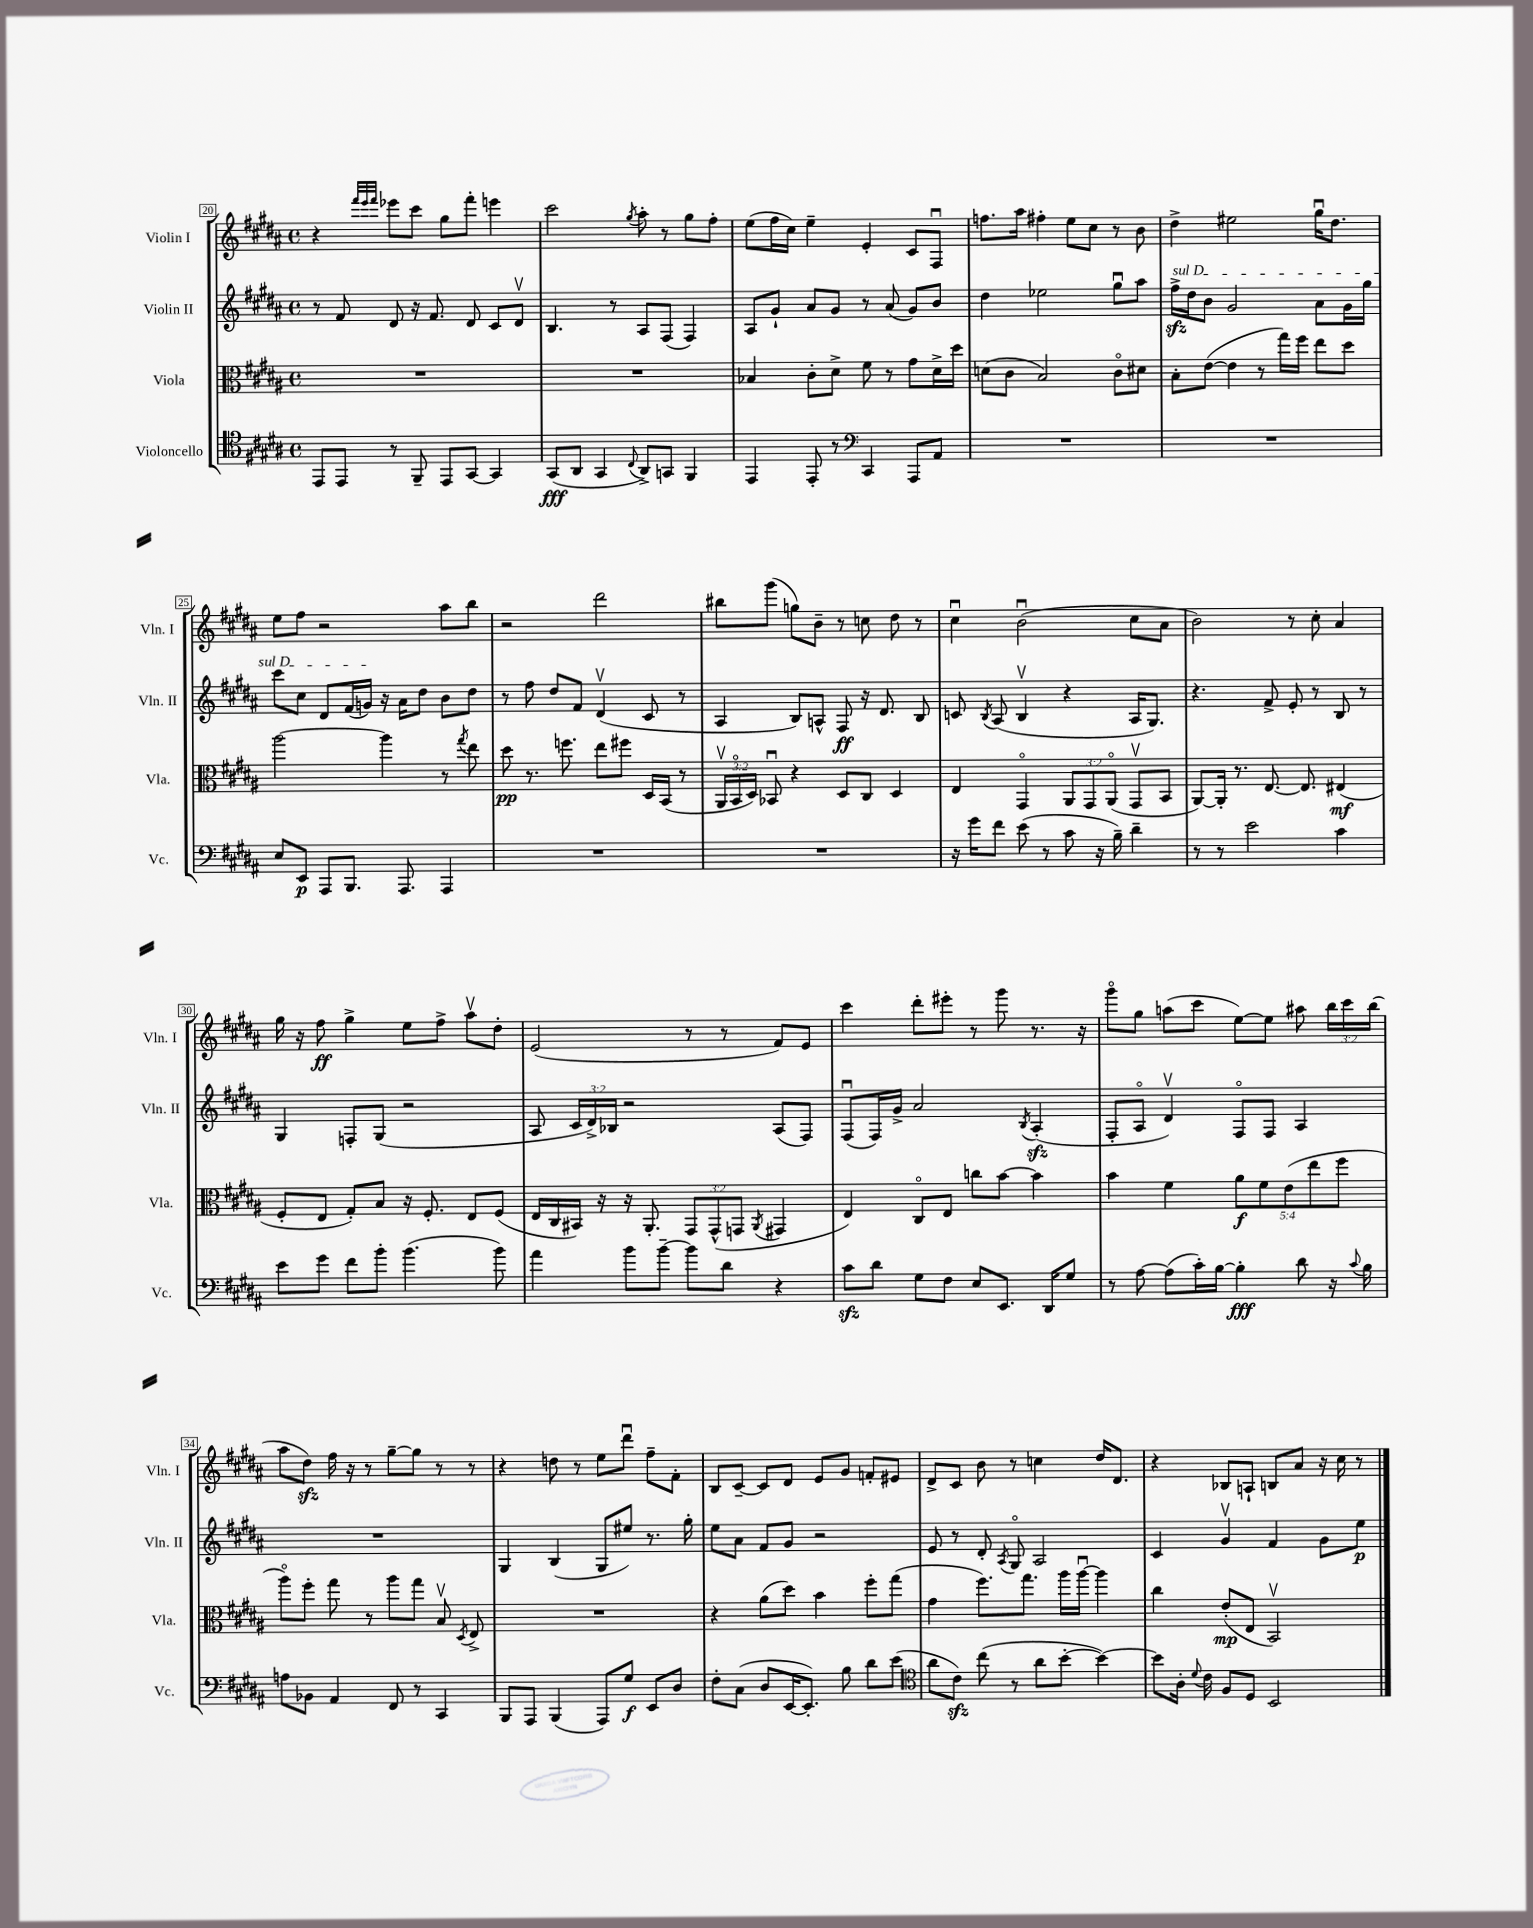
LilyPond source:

<<
\new StaffGroup <<
\new Staff = "s0" \with { instrumentName = "Violin I" shortInstrumentName = "Vln. I" } {
    \clef treble \key b \major \defaultTimeSignature \time 4/4 \override Staff.TupletNumber.text = #tuplet-number::calc-fraction-text
    \autoBeamOff r4 \grace { fis'''32[ e'''32 fis'''32] } ees'''8[ cis'''8] gis''8[ fis'''8]-. e'''4 |
    cis'''2 \acciaccatura { gis''8 } ais''8-. r8 gis''8[ fis''8]-. |
    e''8[( fis''16 cis''16]) e''4-- e'4-. cis'8[ fis8]\downbow |
    f''8.[ ais''16] fis''4-. e''8[ cis''8] r8 b'8 |
    dis''4-> eis''2 gis''16[\downbow dis''8.] |
    e''8[ fis''8] r2 ais''8[ b''8] |
    r2 dis'''2 |
    bis''8[ gis'''8]( g''8[) b'8]-- r8 c''8 dis''8 r8 |
    cis''4\downbow b'2\downbow( cis''8[ ais'8] |
    b'2) r8 cis''8-. ais'4 |
    gis''16 r16 fis''8\ff gis''4-> e''8[ fis''8]-> ais''8[\upbow dis''8]-. |
    e'2( r8 r8 fis'8[) e'8] |
    cis'''4 dis'''8[-. eis'''8]-. r8 gis'''8 r8. r16 |
    gis'''8[\flageolet gis''8] a''8[( cis'''8] e''8[~) e''8] ais''8 \tuplet 3/2 { b''16[ cis'''16 b''16]( } |
    ais''8[ dis''8]\sfz) fis''16 r16 r8 gis''8[~-- gis''8] r8 r8 |
    r4 d''8 r8 e''8[ dis'''8]\downbow fis''8[-- fis'8]-. |
    b8[ cis'8]~-- cis'8[ dis'8] e'8[ gis'8] f'8[-. eis'8] |
    dis'8[-> cis'8] b'8 r8 c''4 dis''16[ dis'8.] |
    r4 bes8[ a8]-! b8[ ais'8] r16 cis''16 r8 \bar "|." |
}
\new Staff = "s1" \with { instrumentName = "Violin II" shortInstrumentName = "Vln. II" } {
    \clef treble \key b \major \defaultTimeSignature \time 4/4 \override Staff.TupletNumber.text = #tuplet-number::calc-fraction-text
    \autoBeamOff r8 fis'8 dis'8 r16 fis'8. dis'8 cis'8[ dis'8]\upbow |
    b4. r8 ais8[ fis8]( fis4) |
    ais8[ gis'8]-! ais'8[ gis'8] r8 ais'8( gis'8[) b'8] |
    dis''4 ees''2 gis''8[\downbow ais''8] |
    \once \override TextSpanner.bound-details.left.text = \markup { \italic "sul D" } fis''16[->\sfz\startTextSpan dis''16 b'8] gis'2 ais'8[ gis'16 gis''16] |
    cis'''8[ cis''8] dis'8[ fis'16( g'16]\stopTextSpan) r16 ais'16[ dis''8] b'8[ dis''8] |
    r8 fis''8 dis''8[ fis'8] dis'4\upbow( cis'8 r8 |
    ais4 b8[) a8]-^ fis8\ff r16 dis'8. b8 |
    c'8 \acciaccatura { b8 } ais8( b4\upbow r4 ais16[ gis8.]) |
    r4. fis'8-> e'8-. r8 b8 r8 |
    gis4 f8[-. gis8]( r2 |
    ais8 \tuplet 3/2 { cis'16[ dis'16->) bes16] } r2 ais8[( fis8]) |
    fis8[\downbow( fis16) gis'16]-> ais'2 \acciaccatura { b8 } ais4-.\sfz( |
    fis8[-. ais8]\flageolet dis'4\upbow) fis8[\flageolet fis8] ais4 |
    R1 |
    gis4 b4( gis8[ eis''8]) r8. gis''16-. |
    e''8[ ais'8] fis'8[ gis'8] r2 |
    e'8 r8 dis'8-. \acciaccatura { ais8 } gis8\flageolet ais2 |
    cis'4 gis'4\upbow fis'4 gis'8[ e''8]\p \bar "|." |
}
\new Staff = "s2" \with { instrumentName = "Viola" shortInstrumentName = "Vla." } {
    \clef alto \key b \major \defaultTimeSignature \time 4/4 \override Staff.TupletNumber.text = #tuplet-number::calc-fraction-text
    \autoBeamOff R1 |
    R1 |
    bes4 cis'8[-. dis'8]-> fis'8 r8 gis'8[ dis'16-> dis''16] |
    d'8[( cis'8] b2) cis'8[\flageolet dis'8] |
    b8[-. e'8]~( e'4 r8 gis''16[) fis''16] e''8[ dis''8] |
    ais''2~ ais''4 r8 \acciaccatura { gis''8 } e''8 |
    dis''8\pp r8. f''8. e''8[ fis''8] dis16[ b,16]( r8 |
    \tuplet 3/2 { ais,16[\upbow b,16\flageolet dis16]) } bes,8\downbow r4 dis8[ cis8] dis4 |
    e4 gis,4\flageolet \tuplet 3/2 { ais,8[ gis,8 ais,8]\flageolet( } gis,8[\upbow b,8] |
    ais,8[~) ais,16]-. r8. e8.~ e8. eis4\mf( |
    fis8[-. e8] gis8[-.) b8] r16 fis8.-. e8[ fis8]( |
    e16[ cis16 bis,16]) r16 r16 ais,8.-. \tuplet 3/2 { gis,8[ gis,8-^( g,8] } \acciaccatura { ais,8 } gis,4 |
    e4) cis8[\flageolet e8] c''8[ b'8]~ b'4 |
    b'4 fis'4 \tuplet 5/4 { ais'8[\f fis'8 e'8( e''8 fis''8] } |
    ais''8[\flageolet) fis''8]-. gis''8 r8 ais''8[ gis''8] b8\upbow \acciaccatura { dis8 } e8-> |
    R1 |
    r4 ais'8[( dis''8]) b'4 fis''8[-. gis''8]( |
    gis'4 fis''8.[) gis''8.] ais''16[ ais''16]~\downbow ais''4 |
    cis''4 e'8[-.\mp( e8] b,2\upbow) \bar "|." |
}
\new Staff = "s3" \with { instrumentName = "Violoncello" shortInstrumentName = "Vc." } {
    \clef tenor \key b \major \defaultTimeSignature \time 4/4
    \autoBeamOff e,8[ e,8] r8 fis,8-- e,8[ gis,8]~ gis,4 |
    gis,8[\fff( ais,8] gis,4 \appoggiatura { cis8 } ais,8[->) g,8] fis,4 |
    e,4 e,8-. r8 \clef bass cis,4 ais,,8[ ais,8] |
    R1 |
    R1 |
    e8[ e,8]\p ais,,8[ b,,8.] ais,,8. ais,,4 |
    R1 |
    R1 |
    r16 gis'16[ fis'8] e'8( r8 cis'8 r16 b16--) dis'4-- |
    r8 r8 e'2 cis'4 |
    e'8[ gis'8] fis'8[ b'8]-. b'4.( b'8) |
    ais'4 b'8[ b'8]~-- b'8[ dis'8] r4 |
    cis'8[\sfz dis'8] gis8[ fis8] e8[ e,8.] dis,16[ gis8] |
    r8 ais8~ ais8[( cis'16-.) b16]~ b4-.\fff dis'8 r16 \appoggiatura { cis'8 } b16 |
    a8[ bes,8] ais,4 fis,8 r8 cis,4 |
    b,,8[ ais,,8] b,,4( ais,,8[) gis8]\f e,8[ dis8] |
    fis8[-. cis8]( dis8[ e,16~ e,8.]-.) b8 dis'8[ e'8]( |
    \clef tenor ais'8[ cis'8]\sfz) cis''8( r8 ais'8[ b'8]~-. b'4~) |
    b'8[ ais16]-. \appoggiatura { dis'8 } cis'16 fis8[ dis8] b,2 \bar "|." |
}
>>
>>
\layout { \context { \Score currentBarNumber = #20 \override BarNumber.stencil = #(make-stencil-boxer 0.1 0.3 ly:text-interface::print) } }
